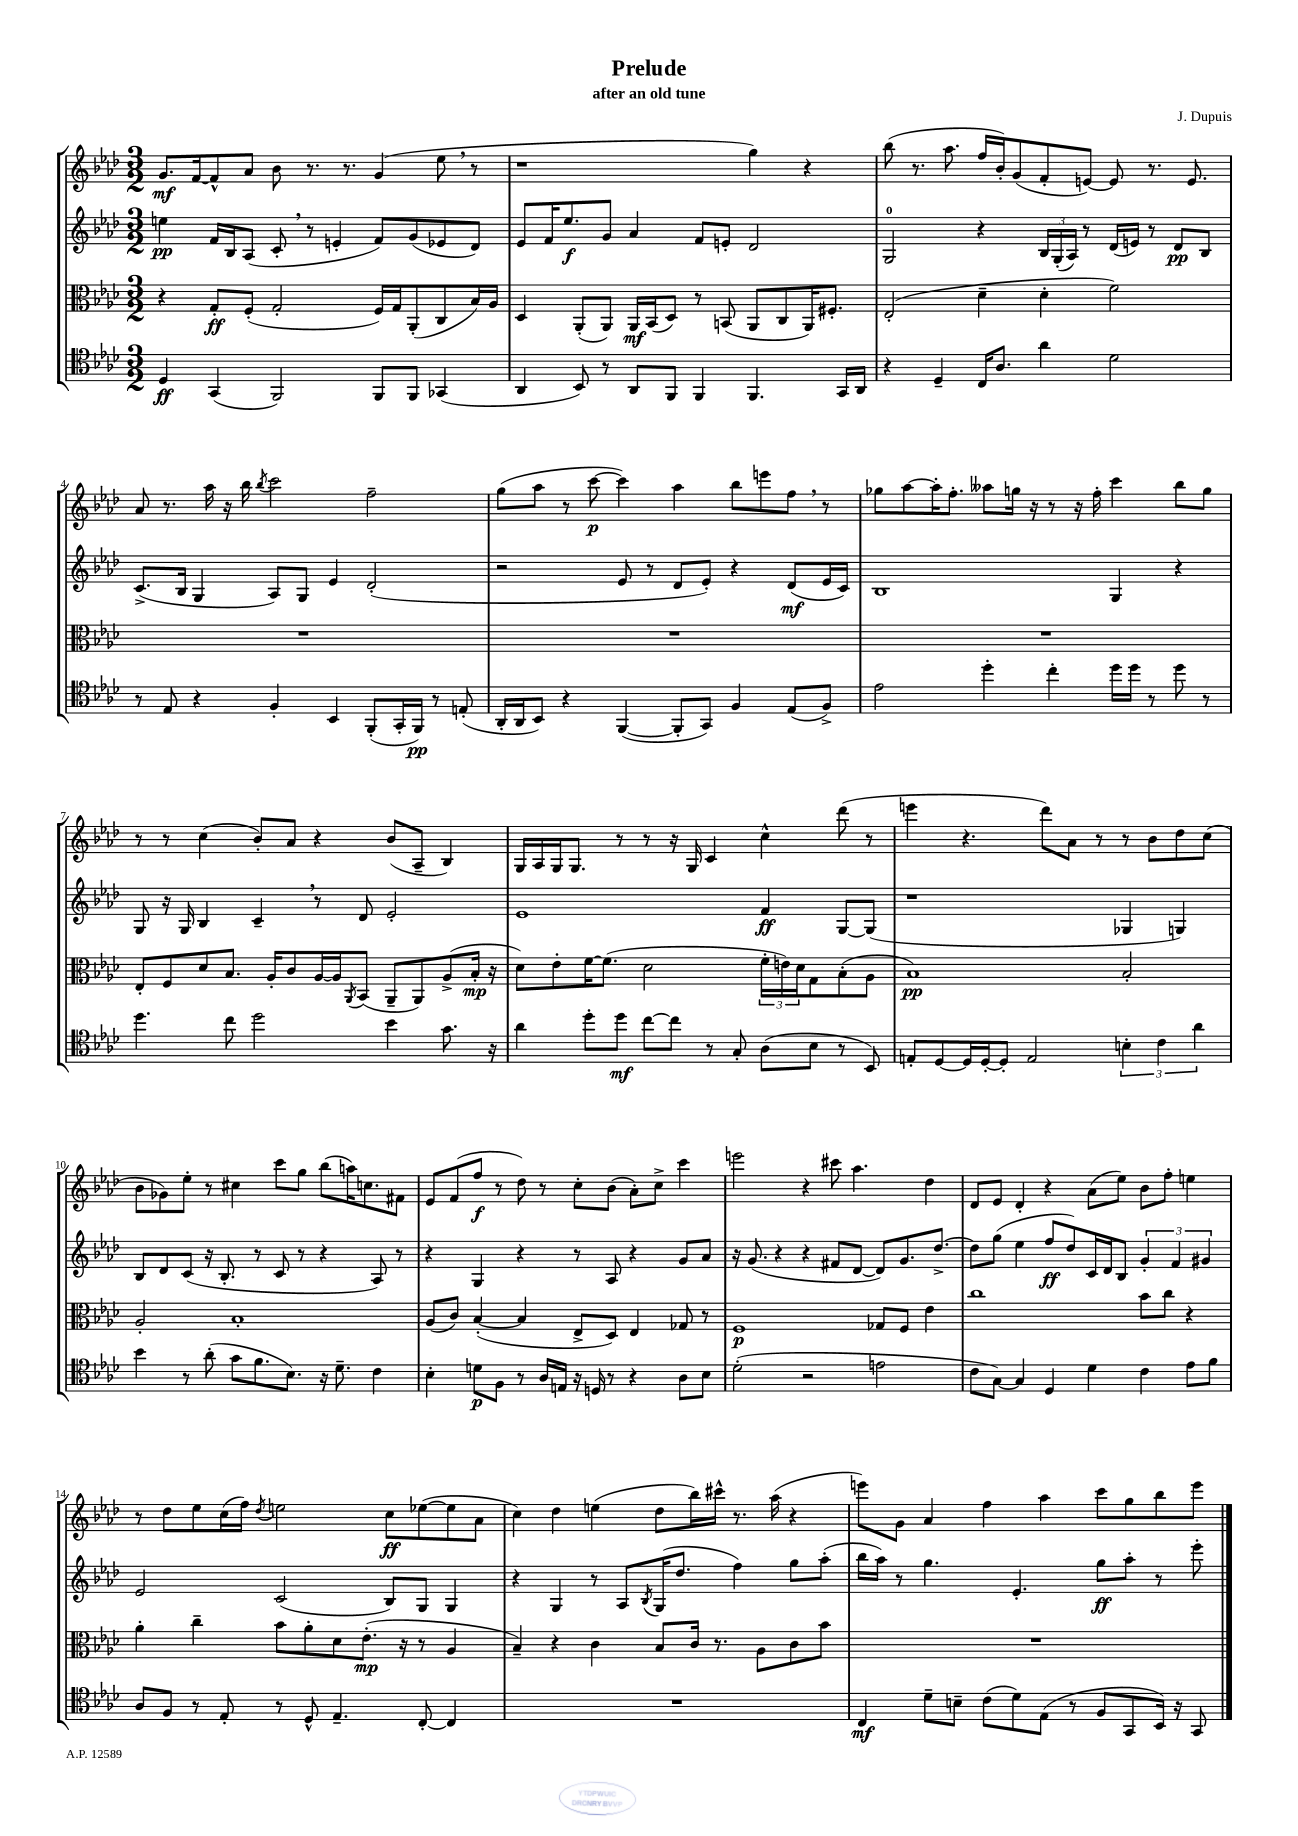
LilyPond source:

\header { title = "Prelude" composer = "J. Dupuis" subtitle = "after an old tune" }
<<
\new StaffGroup <<
\new Staff = "s0" {
    \clef treble \key aes \major \numericTimeSignature \time 3/2
    g'8.\mf f'16~ f'8-^ aes'8 bes'8 r8. r8. g'4( ees''8 \breathe r8 |
    r1 g''4) r4 |
    bes''8( r8. aes''8. f''16 bes'16-.) g'8( f'8-. e'8~) e'8 r8. e'8. |
    aes'8 r8. aes''16 r16 bes''16 \acciaccatura { bes''8 } c'''2 f''2-- |
    g''8( aes''8 r8 c'''8~\p c'''4) aes''4 bes''8 e'''8 f''8 \breathe r8 |
    ges''8 aes''8~ aes''16-. f''8.-. aeses''8 g''16 r16 r8 r16 f''16-. c'''4 bes''8 g''8 |
    r8 r8 c''4( bes'8-.) aes'8 r4 bes'8( aes8-- bes4) |
    g16 aes16 g16 g8. r8 r8 r16 g16 c'4 c''4-^ des'''8( r8 |
    e'''4 r4. des'''8) aes'8 r8 r8 bes'8 des''8 c''8( |
    bes'8 ges'8) ees''8-. r8 cis''4 c'''8 g''8 bes''8( a''16) c''8. fis'8 |
    ees'8 f'8( f''8\f r8 des''8) r8 c''8-. bes'8( aes'8-.) c''8-> c'''4 |
    e'''2 r4 cis'''8 aes''4. des''4 |
    des'8 ees'8 des'4-. r4 aes'8( ees''8) bes'8 f''8-. e''4 |
    r8 des''8 ees''8 c''16( f''16) \acciaccatura { des''8 } e''2 c''8\ff ees''8~( ees''8 aes'8 |
    c''4) des''4 e''4( des''8 bes''16) cis'''16-^ r8. aes''16( r4 |
    e'''8) g'8 aes'4 f''4 aes''4 c'''8 g''8 bes''8 e'''8 \bar "|." |
}
\new Staff = "s1" {
    \clef treble \key aes \major \numericTimeSignature \time 3/2
    e''4\pp f'16 bes16 aes8( c'8-. \breathe r8 e'4-. f'8) g'8( ees'8 des'8) |
    ees'8 f'16 ees''8.\f g'8 aes'4 f'8 e'8-. des'2 |
    g2-0 r4 \tuplet 3/2 { bes16 g16-.( aes16) } r8 des'16( e'16) r8 des'8\pp bes8 |
    c'8.->( bes16 g4 aes8) g8 ees'4 des'2-.( |
    r2 ees'8 r8 des'8 ees'8-.) r4 des'8\mf( ees'16 c'16) |
    bes1 g4 r4 |
    g8 r16 g16 bes4 c'4-- \breathe r8 des'8 ees'2-. |
    ees'1 f'4\ff g8~ g8( |
    r1 ges4 g4) |
    bes8 des'8 c'8( r16 bes8.-. r8 c'8 r8 r4 aes8) r8 |
    r4 g4 r4 r8 aes8 r4 g'8 aes'8 |
    r16 g'8.( r4 r4 fis'8 des'8~ des'8) g'8. des''8.~-> |
    des''8 g''8( ees''4 f''8\ff des''8) c'16 des'16 bes8 \tuplet 3/2 { g'4-. f'4 gis'4 } |
    ees'2 c'2( bes8) g8 g4 |
    r4 g4 r8 aes8 \acciaccatura { bes8 } g16( des''8. f''4) g''8 aes''8-.( |
    bes''16 aes''16) r8 g''4. ees'4.-. g''8\ff aes''8-. r8 ees'''8-. \bar "|." |
}
\new Staff = "s2" {
    \clef alto \key aes \major \numericTimeSignature \time 3/2
    r4 g8-.\ff f8-.( g2-. f16) g16 aes,8-.( c8 bes16) aes16 |
    des4 aes,8-.( aes,8) aes,16\mf bes,16( des8) r8 b,8( aes,8 c8 aes,16) fis8.-. |
    ees2-.( des'4-- des'4-. f'2) |
    R1. |
    R1. |
    R1. |
    ees8-. f8 des'8 bes8. aes16-. c'8 aes16~ aes16 \acciaccatura { aes,8 } bes,8( aes,8-- aes,8) aes8->( bes16-.\mp r16 |
    des'8) ees'8-. f'16~ f'8.( des'2 \tuplet 3/2 { f'16-. e'16) des'16 } g8 bes8-.( aes8 |
    bes1\pp) bes2-. |
    aes2-. bes1-. |
    aes8( c'8) bes4~-.( bes4 ees8-> des8) ees4 ges8 r8 |
    f1\p ges8 f8 ees'4 |
    c''1 bes'8 c''8 r4 |
    aes'4-. c''4-- bes'8 aes'8-. des'8 ees'8.-.\mp( r16 r8 aes4 |
    bes4--) r4 c'4 bes8 c'16 r8. aes8 c'8 bes'8 |
    R1. \bar "|." |
}
\new Staff = "s3" {
    \clef tenor \key aes \major \numericTimeSignature \time 3/2
    des4\ff g,4( f,2) f,8 f,8 ges,4( |
    aes,4 bes,8) r8 aes,8 f,8 f,4 f,4. g,16 aes,16 |
    r4 des4-- c16 aes8. aes'4 des'2 |
    r8 ees8 r4 f4-. bes,4 f,8-.( g,16-. f,16\pp) r8 e8-.( |
    aes,16-. aes,16 bes,8) r4 f,4~( f,8-. g,8) f4 ees8( f8->) |
    ees'2 des''4-. c''4-. des''16 des''16 r8 des''8 r8 |
    des''4. c''8 des''2 bes'4 g'8. r16 |
    aes'4 des''8-. des''8\mf c''8~ c''8 r8 g8-. aes8( bes8 r8 bes,8) |
    e8-. des8~ des16 des16~-. des8-. e2 \tuplet 3/2 { b4-. c'4 aes'4 } |
    bes'4 r8 aes'8-.( g'8 f'8. bes8.) r16 des'8.-- c'4 |
    bes4-. d'8\p f8 r8 aes16 e16 r16 d16 r8 r4 aes8 bes8 |
    des'2-.( r2 e'2 |
    c'8 g8~) g4 des4 des'4 c'4 ees'8 f'8 |
    aes8 f8 r8 ees8-. r8 des8-^ ees4.-- c8~-. c4 |
    R1. |
    c4\mf des'8-- b8-- c'8( des'8) ees8( r8 f8 g,8 bes,16) r16 g,8 \bar "|." |
}
>>
>>
